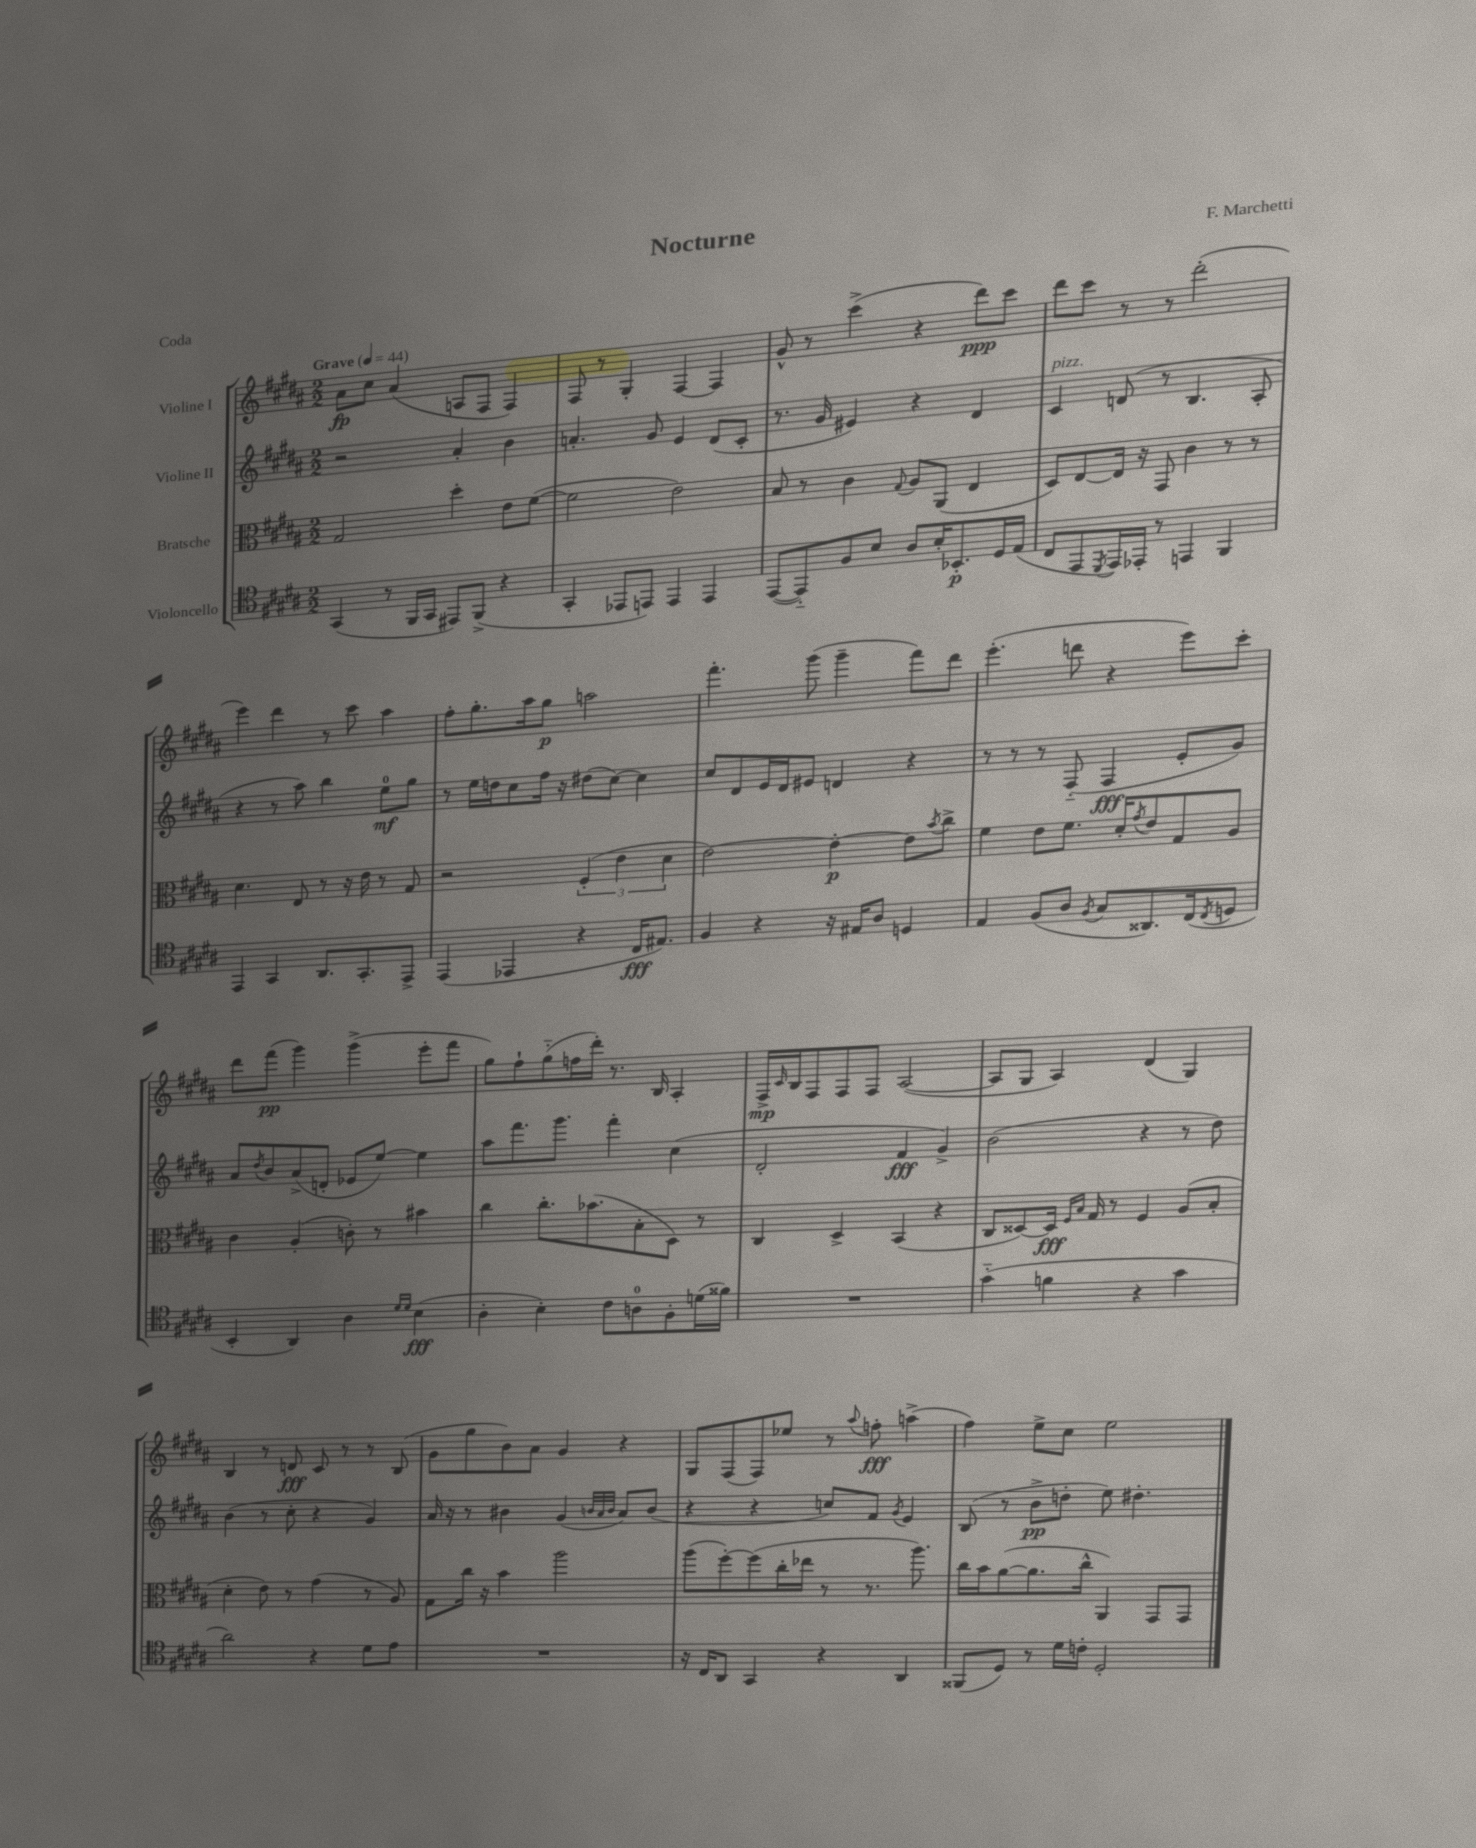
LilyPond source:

\header { title = "Nocturne" composer = "F. Marchetti" piece = "Coda" }
<<
\new StaffGroup <<
\new Staff = "s0" \with { instrumentName = "Violine I" } {
    \clef treble \key b \major \numericTimeSignature \time 2/2 \tempo "Grave" 4 = 44
    ais'8\fp cis''8 ais'4( a8 fis8 fis4) |
    fis8 r8 gis4-. fis4~ fis4 |
    gis'8-^ r8 cis'''4->( r4 dis'''8\ppp) cis'''8 |
    dis'''8 cis'''8 r8 r8 dis'''2-.( |
    e'''4) dis'''4 r8 cis'''8 ais''4 |
    fis''8-. gis''8.-. ais''16 gis''8\p a''2 |
    fis'''4.-. gis'''8( gis'''4-- fis'''8) dis'''8 |
    e'''4.-.( d'''8 r4 e'''8) cis'''8-. |
    dis'''8 fis'''8\pp( gis'''4) gis'''4->( e'''8-. fis'''8 |
    gis''8) fis''8-! gis''8-_( f''16 dis'''16-.) r8. b16 ais4-. |
    fis16->\mp \grace { cis'16 } b16 fis8 fis8 fis8 ais2~( |
    ais8 gis8 ais4) dis'4( gis4) |
    b4 r8 d'8\fff cis'8 r8 r8 b8( |
    gis'8 gis''8 b'8) ais'8 gis'4 r4 |
    gis8 fis8( fis8) ees''8 r8 \appoggiatura { ais''8 } f''8-.\fff a''4->( |
    fis''4) e''8-> cis''8 e''2 \bar "|." |
}
\new Staff = "s1" \with { instrumentName = "Violine II" } {
    \clef treble \key b \major \numericTimeSignature \time 2/2
    r2 ais'4-. b'4 |
    a'4.-. gis'8 e'4 dis'8( cis'8-. |
    r8. gis'16 eis'4) r4 dis'4 |
    cis'4^\markup { \italic "pizz." } d'8( r8 b4. ais8-. |
    r4 r8 ais''8) b''4 e''8-0\mf gis''8 |
    r8 e''16 d''16 cis''8 fis''16 r16 dis''8( cis''8~) cis''4 |
    cis''8 dis'8 e'16 dis'16 eis'8 d'4 r4 |
    r8 r8 r8 fis8-_( fis4\fff e'8-. gis'8) |
    ais'8 \acciaccatura { dis''8 } b'8 ais'8->( d'8-. ees'8 e''8~) e''4 |
    ais''8 fis'''8. gis'''8. fis'''4-. cis''4( |
    dis'2-. fis'4\fff gis'4->) |
    b'2( r4 r8 dis''8) |
    b'4( r8 cis''8-. r4 gis'4) |
    ais'16 r16 r8 bis'4 gis'4( \grace { b'32 ais'32 b'32 } ais'8) b'8( |
    r4 r4 c''8) fis'8 \acciaccatura { gis'8 } e'4 |
    b8( r8 b'8->\pp d''8-. e''8) dis''4.-. \bar "|." |
}
\new Staff = "s2" \with { instrumentName = "Bratsche" } {
    \clef alto \key b \major \numericTimeSignature \time 2/2
    gis2 dis''4-. e'8 fis'8~( |
    fis'2 e'2) |
    b8 r8 cis'4 \appoggiatura { gis8 } ais8 ais,8( e4 |
    dis8) e8~ e16 r16 gis,8 cis'4 r8 r8 |
    dis'4. e8 r8 r16 e'16 r8 gis8 |
    r2 \tuplet 3/2 { fis4-.( e'4 dis'4 } |
    e'2~) e'4~-.\p e'8 \acciaccatura { b'8 } cis''8-> |
    fis'4 e'8 fis'8. dis'16-. \acciaccatura { gis'8 } e'8 gis8 ais8 |
    cis'4 ais4-.( c'8-.) r8 bis'4 |
    cis''4 cis''8.-. bes'8.( b8-. dis8) r8 |
    cis4 dis4-> b,4( r4 |
    cis8 disis8~) disis16\fff \grace { fis16 b16 } gis16 r8 fis4 ais8( b8-. |
    dis'4-. e'8) r8 gis'4( r8 ais8) |
    gis8 cis''16 r16 b'4 ais''2 |
    ais''8( fis''8~-.) fis''8( cis''16-. ees''16 r8 r8. ais''8.) |
    cis''16 b'16 ais'8~( ais'8. cis''16-^ ais,4) gis,8 gis,8 \bar "|." |
}
\new Staff = "s3" \with { instrumentName = "Violoncello" } {
    \clef tenor \key b \major \numericTimeSignature \time 2/2
    gis,4( r8 fis,16 gis,16 eis,8) fis,8->( r4 |
    gis,4-. ees,8 e,8) e,4 e,4 |
    e,8~( e,8-_) fis8 b8 ais8 b16-. bes,8.-.\p dis16 e16( |
    cis8 e,8 \acciaccatura { dis,8 } e,16) ees,16-. r8 e,4 fis,4 |
    e,4 gis,4 ais,8. gis,8.-. e,8-> |
    e,4( ees,4 r4 cis16\fff eis8.) |
    fis4 r4 r16 eis16 ais8 d4 |
    e4 fis8( ais8 \acciaccatura { fis8 } gis8 aisis,8.) cis16( \acciaccatura { cis8 } d8 |
    b,4-. ais,4) ais4 \grace { dis'16 dis'16 } b4\fff( |
    ais4-. b4-.) cis'8 a8-0 fis8-. d'16( fisis'16) |
    R1 |
    gis'4-_( f'4 r4 gis'4 |
    ais'2) r4 dis'8 e'8 |
    R1 |
    r16 cis16 ais,8 gis,4 r4 ais,4 |
    fisis,8( dis8) r8 dis'16 c'16-. dis2-. \bar "|." |
}
>>
>>
\layout { \context { \Score \remove "Bar_number_engraver" } }
